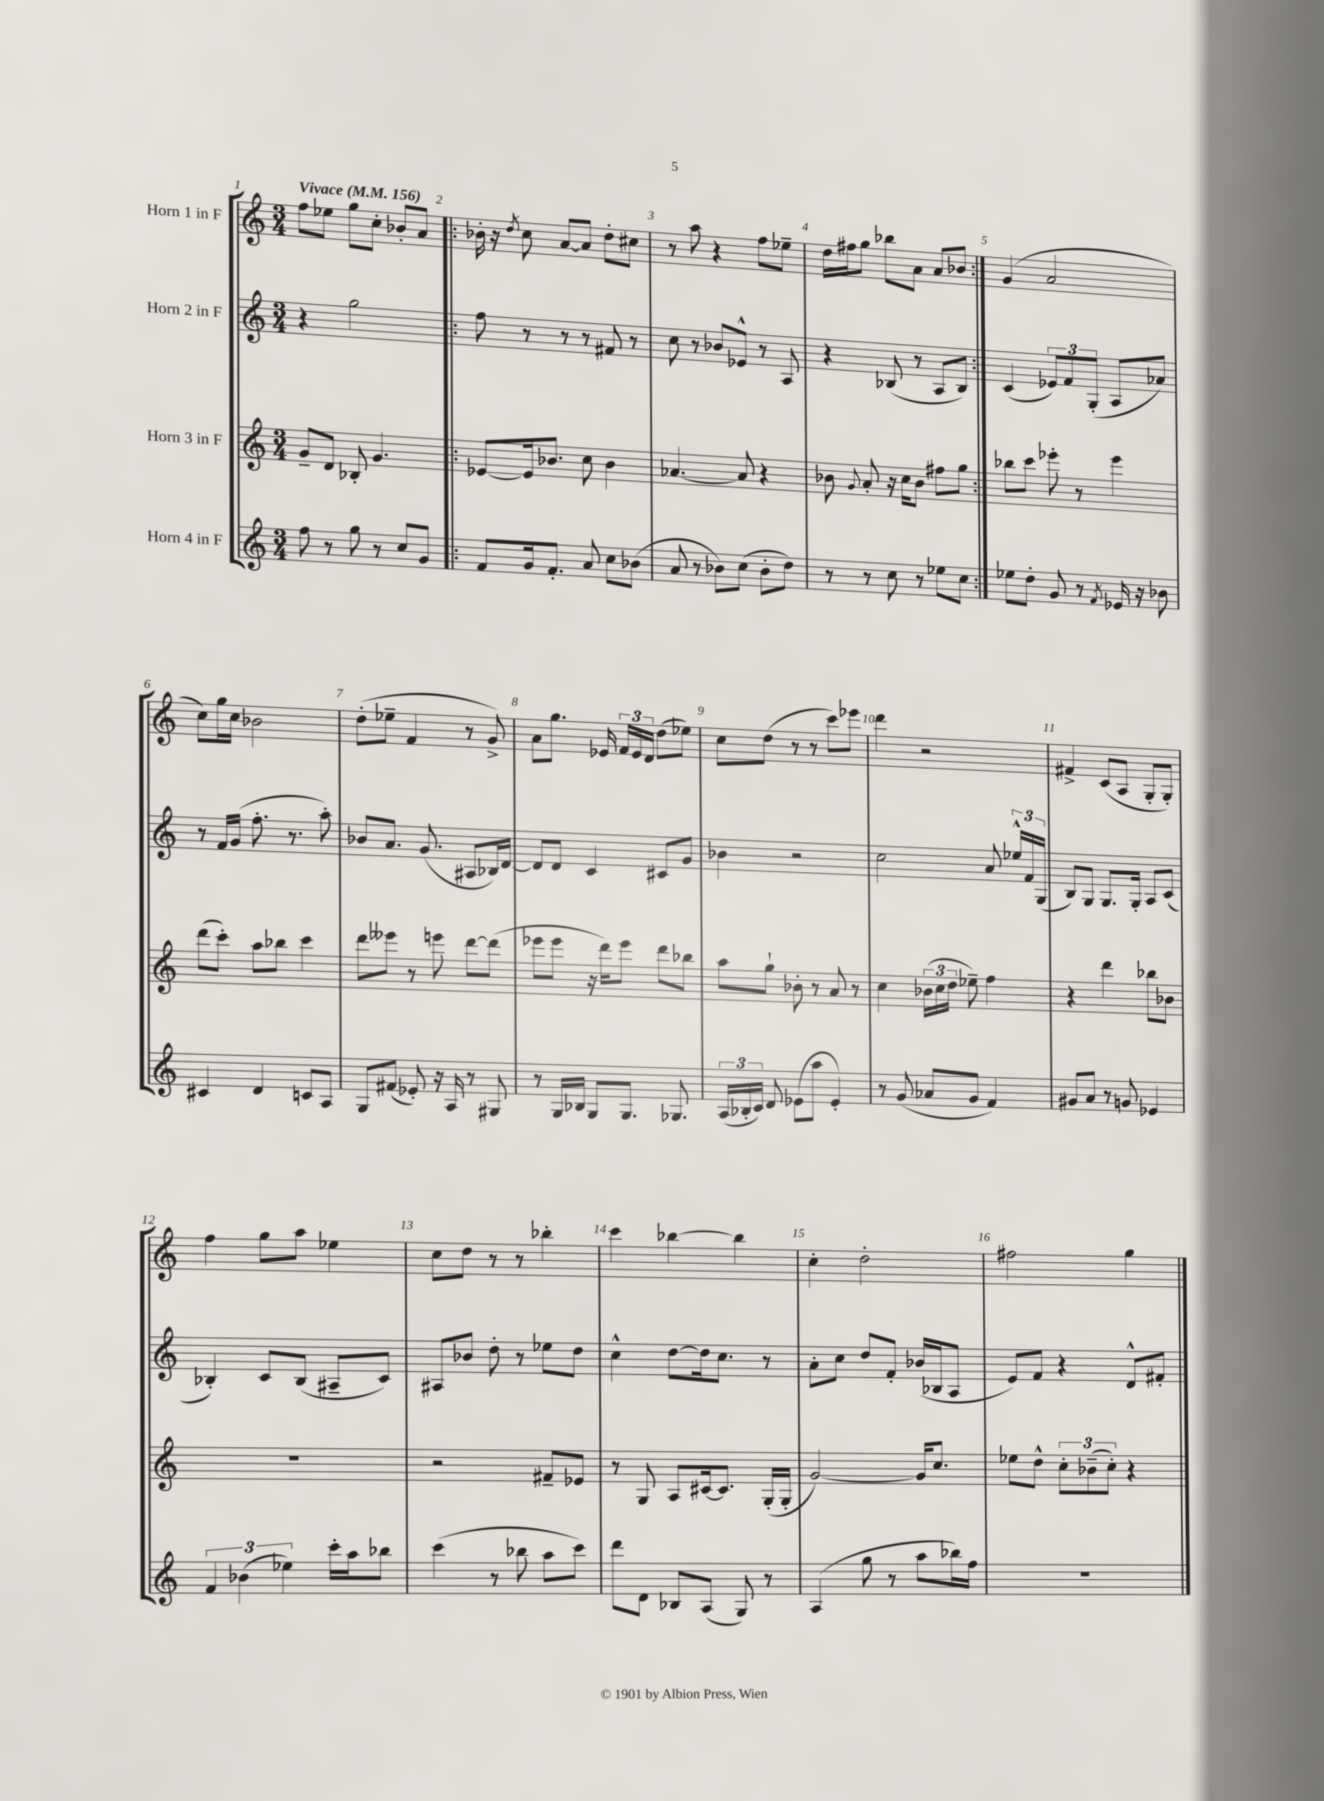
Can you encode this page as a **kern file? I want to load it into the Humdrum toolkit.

**kern	**kern	**kern	**kern
*staff4	*staff3	*staff2	*staff1
*clefG2	*clefG2	*clefG2	*clefG2
*k[]	*k[]	*k[]	*k[]
*M3/4	*M3/4	*M3/4	*M3/4
*MM156	*MM156	*MM156	*MM156
8ff	8g~	4r	8ff
8r	8d	.	8ee-
8gg	8B-'	2gg	8gg
8r	4.g	.	8cc'
8cc	.	.	8b-'
8g	.	.	8a
=!|:	=!|:	=!|:	=!|:
8f	[8e-	8ff	16b-'
.	.	.	16r
.	.	.	8qdd
16g	16e-]	8r	8cc
8.f'	8.b-	.	.
.	.	8r	[8a
8a	8cc	8r	8a]
8cc	4b-	8f#	8dd'
(8b-	.	8r	8cc#
=	=	=	=
8a	[4.a-	8cc	8r
8r	.	8r	8aa
8b-)	.	8b-	4r
(8cc	8a-]	8e-^^	.
8b-'	4r	8r	8ff
8dd)	.	8A	8ee-~
=	=	=	=
8r	8b-	4r	16dd
.	.	.	16ff#
.	8qqg	.	.
8r	8a'	.	8gg
8cc	16r	(8B-	8bb-
.	16cc	.	.
8r	8b-	8r	8a
8ee-	8ff#	8A	8a
8cc	8gg	8B-)	8b-
=:|!	=:|!	=:|!	=:|!
8ee-	8bb-	(4c	(4g
8dd'	8ccc	.	.
8g	8eee-'	12e-)	2a
.	.	12f	.
8r	8r	.	.
.	.	(12G'	.
8qf	.	.	.
16e-	4eee-	8A	.
16r	.	.	.
8b-	.	8a-)	.
=	=	=	=
4c#	(8ddd	8r	8cc)
.	8ccc')	16f	16gg
.	.	(16g	16cc
4d	8aa	8.ff'	2b-
.	8bb-	.	.
.	.	8.r	.
8c	4ccc	.	.
8A	.	8aa')	.
=	=	=	=
8G	8ddd	8b-	(8dd'
(8f#	8eee--	8.a	8ee-~
8e-')	8r	.	4f
.	.	(8.g	.
16r	8eee	.	.
16A	.	.	.
8r	[8ddd	8A#	8r
8G#	(8ddd]	16B-)	8g^)
.	.	[16d	.
=	=	=	=
8r	8eee-	8d]	8a
16G	8eee-	8d	8.gg
16B-	.	.	.
8G	16r	4c	.
.	16ddd)	.	16e-
8.G	8eee-	.	24f
.	.	.	24e-
.	.	.	24d
.	8ddd	8c#	(8dd
8.G-	.	.	.
.	8bb-	8g	8ee-)
=	=	=	=
(24A	8aa	4b-	8cc
24B-'	.	.	.
24c)	.	.	.
8d	8gg`	.	(8dd
(8e-	8b-'	2r	8r
8aa	8r	.	8r
4e-')	8a	.	8ccc)
.	8r	.	8eee-
=	=	=	=
8r	4cc	2cc	4ddd
(8g	.	.	.
8a-	(24b-	.	2r
.	24cc	.	.
.	24dd	.	.
8g	8ee-~)	.	.
4f)	4ff	8a	.
.	.	24ee-^^	.
.	.	24f	.
.	.	(24G	.
=	=	=	=
8g#	4r	8B)	4f#^
8a	.	8G	.
8r	4ddd	8.G	(8c
8g	.	.	8A
.	.	16G'	.
4e-	8bb-	8A	8G'
.	8b-	(8c	8G')
=	=	=	=
6f	2.r	4B-')	4ff
(6b-	.	.	.
.	.	8c	8gg
6ee-)	.	.	.
.	.	(8B-	8aa
16ccc'	.	8A#~	4ee-
16aa	.	.	.
8bb-	.	8c)	.
=	=	=	=
(4ccc	2r	8A#	8cc
.	.	8b-	8dd
8r	.	8dd'	8r
8bb-	.	8r	8r
8aa	8f#~	8ee-	4bb-'
8ccc)	8e-	8dd	.
=	=	=	=
8ddd	8r	4cc^^	4ccc
8d	8G	.	.
8B-	8A	[8dd	[4bb-
(8A	[16c#	16dd]	.
.	8.c#]	8.cc	.
8G)	.	.	4bb-]
8r	(16G'	8r	.
.	16G'	.	.
=	=	=	=
(4A	[2g)	8a'	4cc'
.	.	8cc	.
8gg	.	8dd	2dd'
8r	.	8f'	.
8aa	16g]	(16b-	.
.	8.cc	16B-	.
16bb-)	.	8A	.
16ff	.	.	.
=	=	=	=
2.r	8ee-	8e)	2ff#
.	8dd^^	8f	.
.	12cc'	4r	.
.	(12b-~	.	.
.	12cc')	.	.
.	4r	8d^^	4gg
.	.	8f#'	.
==	==	==	==
*-	*-	*-	*-
